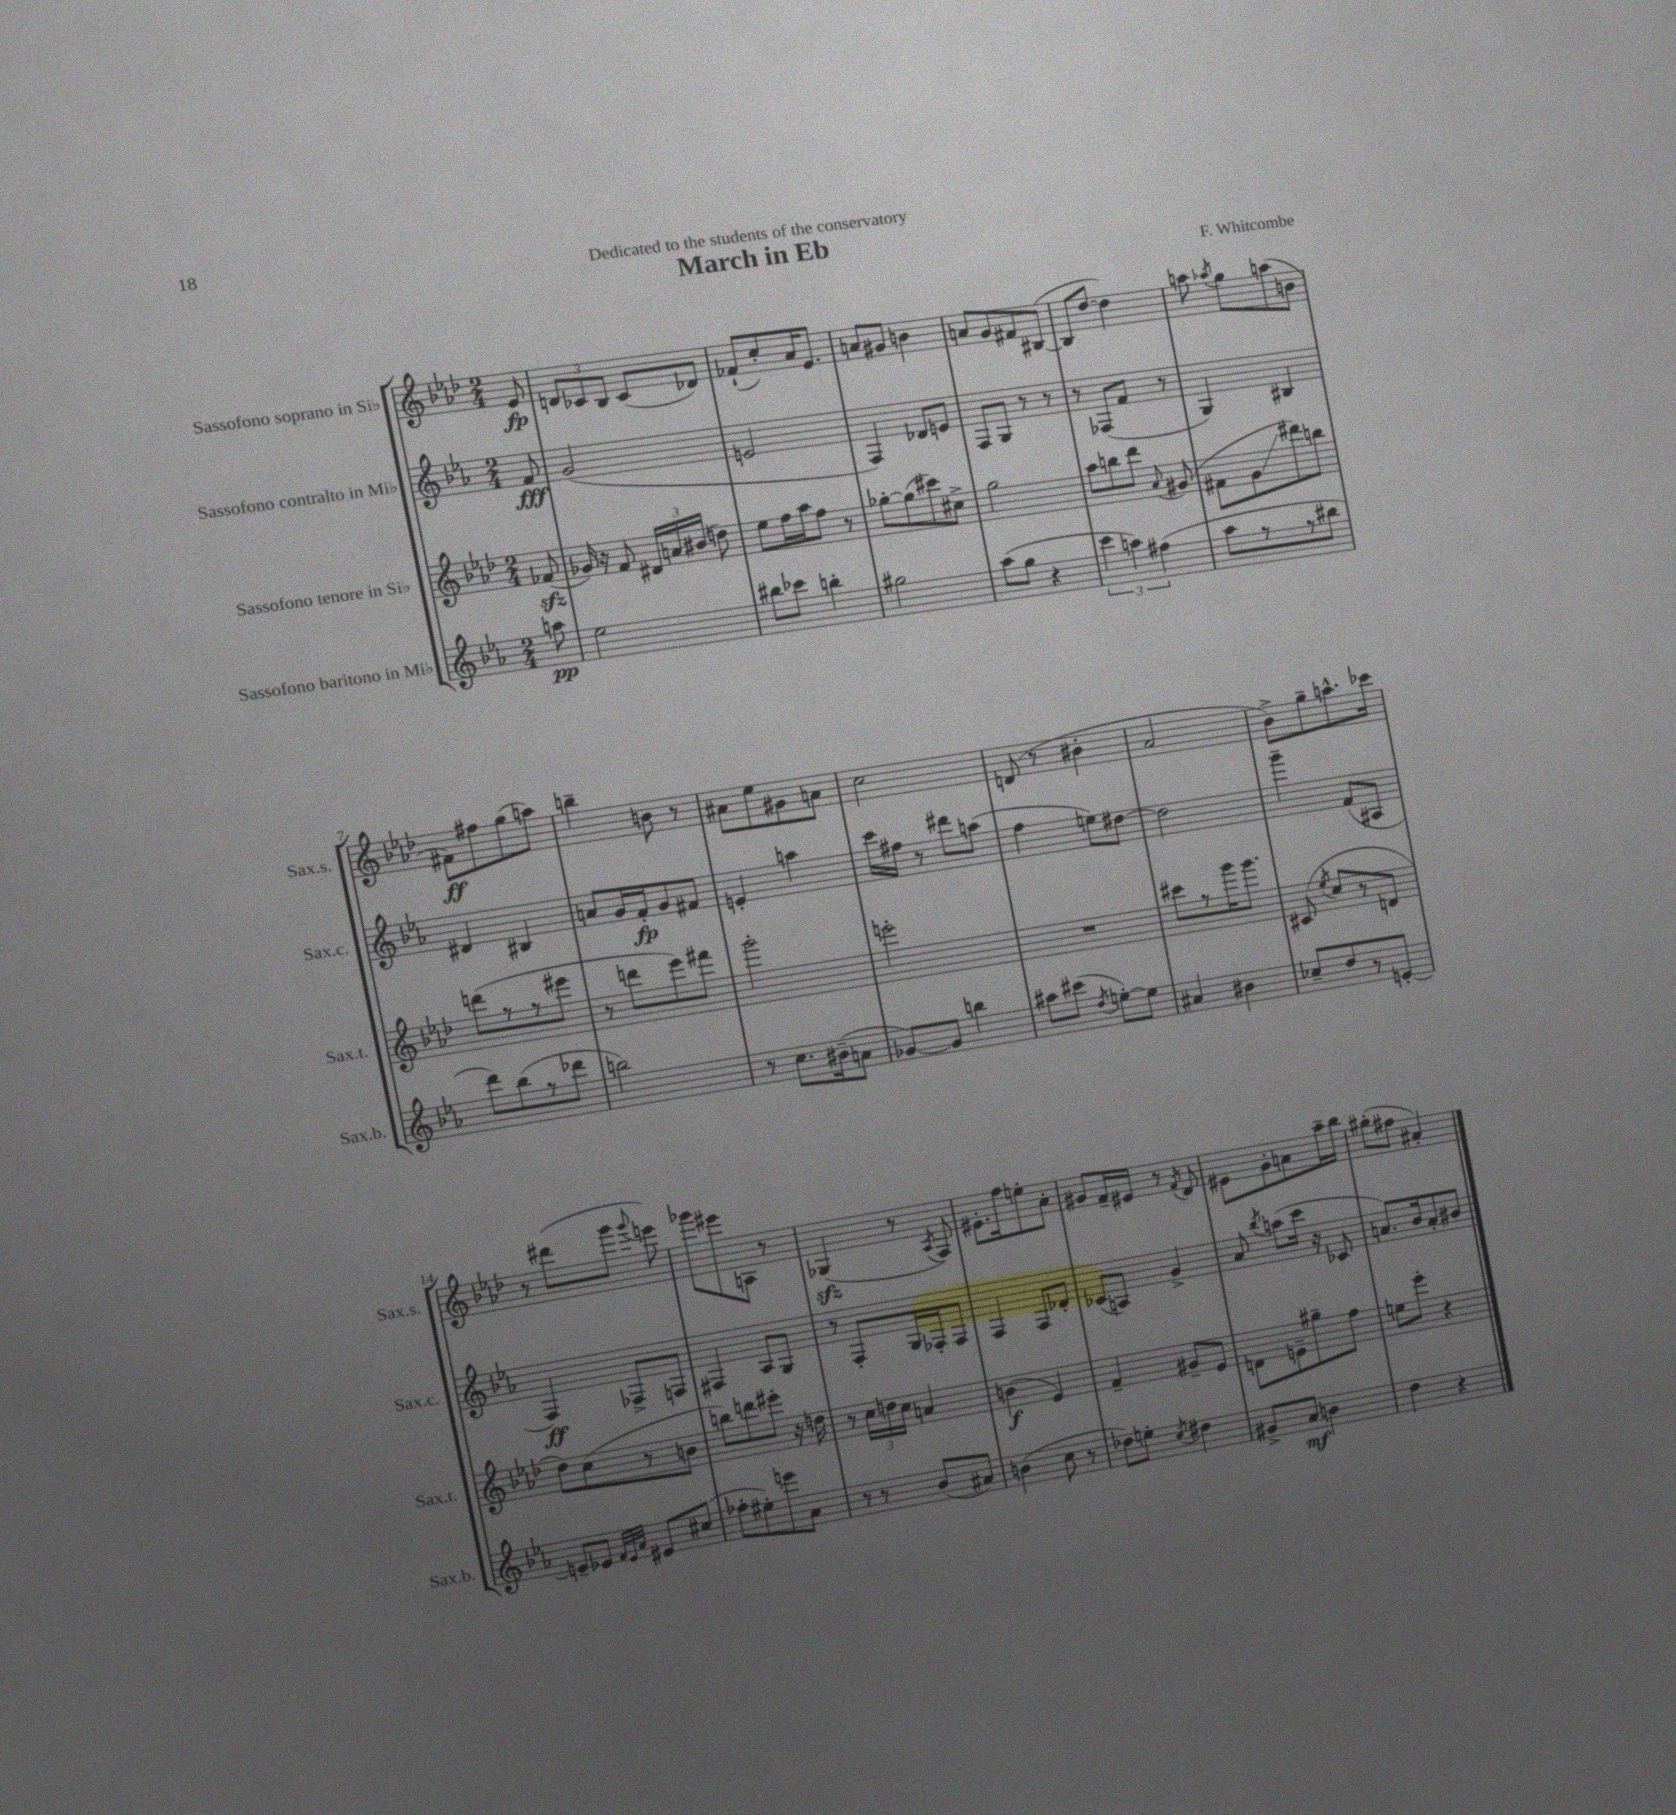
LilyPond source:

\header { title = "March in Eb" composer = "F. Whitcombe" dedication = "Dedicated to the students of the conservatory" }
<<
\new StaffGroup <<
\new Staff = "s0" \with { instrumentName = "Sassofono soprano in Sib" shortInstrumentName = "Sax.s." } {
    \clef treble \key aes \major \numericTimeSignature \time 2/4 \partial 8
    \autoBeamOff ees'8\fp |
    \tuplet 3/2 { d'8[ ces'8 bes8] } ces'8[( des'8]) |
    fes'8[-!( c''8-.) aes'16 ees'8.] |
    a'8[ gis'8] b'4 |
    a'8[ g'8 fis'8 bis8]~( |
    bis8[ des''8]~ des''4) |
    a''8 \acciaccatura { aes''8 } g''8[ a''8( b'8] |
    fis'8[\ff) fis''8 g''8( a''8]) |
    b''4-- b'8 r8 |
    ais'8[ ees''8 gis'8 a'8] |
    c''2 |
    d'8( r8 bis'4-. |
    aes'2 |
    bes'8[->) g''8-- a''8.-^ ces'''16] |
    r8 dis'''8[( g'''8] \appoggiatura { g'''8 } e'''8) |
    ges'''8[ eis'''8 a8] r8 |
    ges4\sfz( r8 \acciaccatura { aes8 } f8) |
    eis'8.[-. f''16 e''8-. aes'8]-. |
    gis'8[ f'16-- eis'16] r8 \acciaccatura { f'8 } des'8 |
    eis'8[ g'8-. a'8 aes''16-- bes''16] |
    gis''8[-.( fis''8] ais'4-.) \bar "|." |
}
\new Staff = "s1" \with { instrumentName = "Sassofono contralto in Mib" shortInstrumentName = "Sax.c." } {
    \clef treble \key ees \major \numericTimeSignature \time 2/4 \partial 8
    \autoBeamOff f'8\fff |
    g'2( |
    e'2 |
    f4) des'8[ e'8] |
    f8[ g8] r8 r8 |
    r8 fes8[( f'8] r8 |
    g4) bis4 |
    dis'4 bis4 |
    a'8[ g'16 f'16-.\fp g'8 fis'8] |
    e'4-. a''4 |
    c'''16[ fis''16] r8 dis'''8[ a''8]( |
    f''4 e''8[) dis''8]~ |
    dis''2 |
    g'''4-- f'8[( ais8] |
    f4\ff) fes8[-> f8] |
    fis4 aes8[ g8] |
    r8 f8[-. g16 fes16-. fes8] |
    f4 f8[ des'8]-. |
    ces'8[( a8]) g'4-> |
    aes'8 \acciaccatura { bes''8 } a''8[( c'''16] r16 ces'8 |
    a'8.[) bes'16 a'8-. bis'8] \bar "|." |
}
\new Staff = "s2" \with { instrumentName = "Sassofono tenore in Sib" shortInstrumentName = "Sax.t." } {
    \clef treble \key aes \major \numericTimeSignature \time 2/4 \partial 8
    \autoBeamOff fes'8\sfz( |
    ges'16) r16 f'8 \tuplet 3/2 { dis'16[ a'16 bis'16]( } d''8) |
    ees''8[ f''16 aes''16 f''8] r8 |
    ges''8[~-. ges''8( cis'''8) cis''8]-> |
    g''2 |
    aes''8[ b''8 des'''8] \appoggiatura { aes'8 } gis'8( |
    fis'8[ g'8\glissando dis'''8) b''8] |
    d'''8[( r8 r8 eis'''8] |
    r8 d'''8[ ees'''8) fis'''8] |
    g'''2-. |
    e'''2-. |
    R2 |
    cis'''8[ r8 g'''16 g'''8.] |
    cis'8( \acciaccatura { ees''8 } c''8[ r8 d'8] |
    des''8[) c''8( r8 b'8] |
    b''8[) d'''8 eis'''8]-. r16 d''16 |
    r8 \tuplet 3/2 { c''16[ d''16 c''16] } a'4 |
    b'4\f( ees'4) |
    f'4-- gis'8[-- ees'8] |
    d'8[ e'8-- gis''8-- f''8] |
    e''8[ ees'''8]-. r4 \bar "|." |
}
\new Staff = "s3" \with { instrumentName = "Sassofono baritono in Mib" shortInstrumentName = "Sax.b." } {
    \clef treble \key ees \major \numericTimeSignature \time 2/4 \partial 8
    \autoBeamOff a''8\pp |
    ees''2 |
    bis''8[ ces'''8] b''4-. |
    gis''2 |
    aes''8[( g''8] r4 |
    \tuplet 3/2 { c'''4 a''4) fis''4( } |
    aes''8[ r8 r8 bis''8] |
    d'''8[) bes''8( r8 des'''8] |
    b''2) |
    r8 c''8.[ bis'16--( a'8] |
    ges'8[~) ges'8] b''4 |
    ais''8[ cis'''8]( \acciaccatura { d''8 } e''8[~-.) e''8] |
    ais'4 bis'4 |
    ces''8[-- d''8 r8 e'8]~-. |
    e'8[-- ees'8] \grace { f'32[ ees'32 aes'32] } eis'8[ cis''8]( |
    fes''8[-. eis''8-.) e'''8 aes'8] |
    r8 r8 bes'8[( ais'8]) |
    b'4( c''8 r8 |
    des''8[) e''8]-. \acciaccatura { c''8 } dis''4 |
    gis'8[-> aes'8]\mf b'4 |
    d''4 r4 \bar "|." |
}
>>
>>
